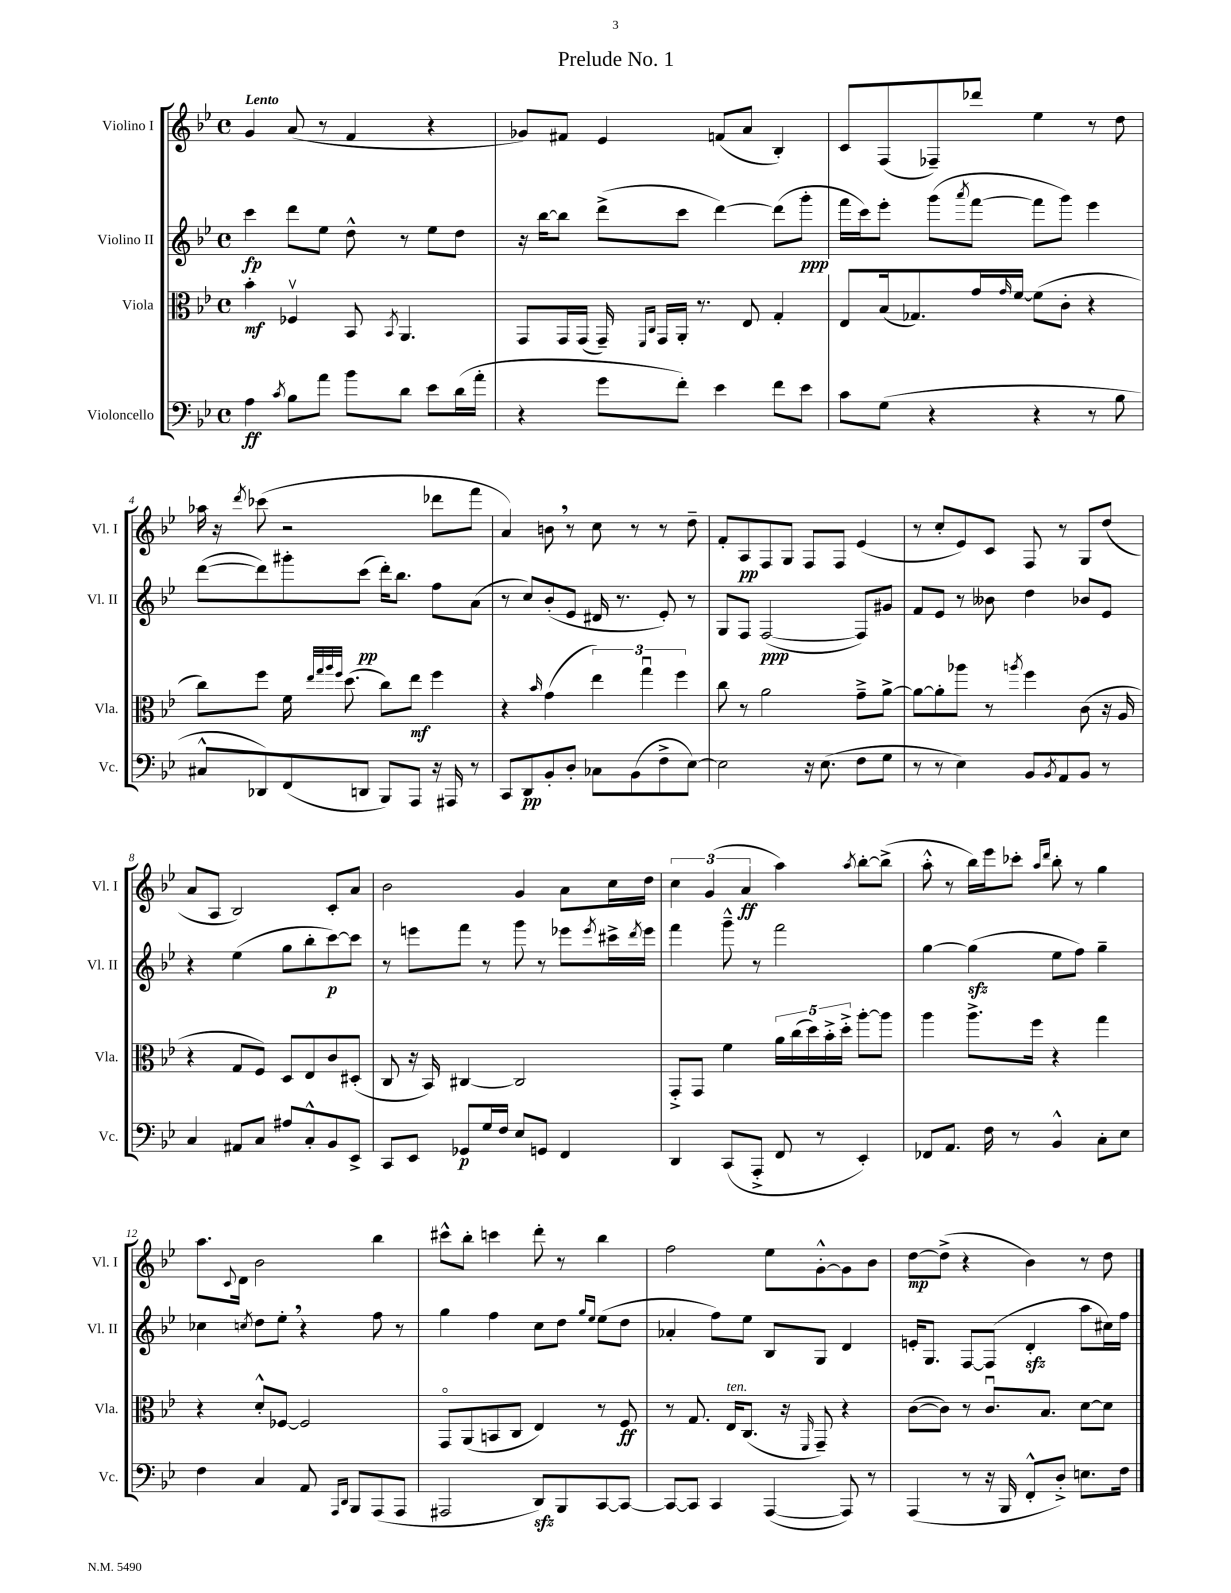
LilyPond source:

\header { title = "Prelude No. 1" }
<<
\new StaffGroup <<
\new Staff = "s0" \with { instrumentName = "Violino I" shortInstrumentName = "Vl. I" } {
    \clef treble \key bes \major \defaultTimeSignature \time 4/4 \tempo "Lento"
    g'4 a'8( r8 f'4 r4 |
    ges'8) fis'8 ees'4 f'8( a'8 bes4-.) |
    c'8 f8( fes8--) des'''8 ees''4 r8 d''8 |
    aes''16 r16 \acciaccatura { d'''8 } ces'''8( r2 des'''8 f'''8 |
    a'4) b'8 \breathe r8 c''8 r8 r8 d''8-- |
    f'8-. a8\pp f8 g8 f8 f8 ees'4( |
    r8 c''8-. ees'8) c'8 f8 r8 g8 d''8( |
    a'8 a8 bes2) c'8-. a'8 |
    bes'2 g'4 a'8 c''16 d''16 |
    \tuplet 3/2 { c''4 g'4( a'4\ff } a''4) \acciaccatura { a''8 } bes''8~-. bes''8->( |
    a''8-.-^ r8 bes''16) ees'''16 ces'''8-. \grace { a''16 d'''16 } bes''8-. r8 g''4 |
    a''8. \appoggiatura { c'8 } d'16 bes'2 bes''4 |
    cis'''8-^ bes''8-. c'''4 d'''8-. r8 bes''4 |
    f''2 ees''8 g'8~-.-^ g'8 bes'8 |
    d''8~\mp d''8->( r4 bes'4) r8 d''8 \bar "|." |
}
\new Staff = "s1" \with { instrumentName = "Violino II" shortInstrumentName = "Vl. II" } {
    \clef treble \key bes \major \defaultTimeSignature \time 4/4
    c'''4\fp d'''8 ees''8 d''8-^ r8 ees''8 d''8 |
    r16 bes''16~ bes''8 d'''8->( c'''8 d'''4~) d'''8( g'''8-.\ppp |
    f'''16 c'''16) ees'''8-. g'''8( \acciaccatura { a'''8 } f'''8~ f'''8 g'''8) ees'''4 |
    d'''8~( d'''8) gis'''8-. c'''8\pp( d'''16-.) bes''8. f''8 a'8( |
    r8 c''8) bes'8-.( ees'8 dis'16 r8. ees'8-.) r8 |
    g8 f8 f2~\ppp( f8) gis'8 |
    f'8 ees'8 r8 beses'8 d''4 bes'8 ees'8 |
    r4 ees''4( g''8 bes''8-. c'''8~\p) c'''8 |
    r8 e'''8 f'''8 r8 g'''8 r8 ees'''8 \acciaccatura { ees'''8 } cis'''16-> \acciaccatura { d'''8 } ees'''16 |
    f'''4 g'''8---^ r8 f'''2 |
    g''4~ g''4\sfz( ees''8 f''8) g''4-- |
    ces''4 \acciaccatura { c''8 } d''8 ees''8-. \breathe r4 f''8 r8 |
    g''4 f''4 c''8 d''8 \grace { g''16 ees''16 } ees''8( d''8 |
    aes'4-. f''8) ees''8 bes8 g8 d'4 |
    e'16-. g8. f8~ f8( d'4-.\sfz a''8 cis''16) f''16 \bar "|." |
}
\new Staff = "s2" \with { instrumentName = "Viola" shortInstrumentName = "Vla." } {
    \clef alto \key bes \major \defaultTimeSignature \time 4/4
    bes'4-.\mf fes4\upbow bes,8 \acciaccatura { bes,8 } a,4. |
    g,8 g,16 g,16( g,16--) \grace { f,16 c16 } g,16 a,16-. r8. ees8 g4-. |
    ees8 bes16( ges8.) g'16 \grace { g'16 } f'16~ f'8( c'8-. r4 |
    c''8) f''8 f'16 \grace { ees''32 g''32 a''32 f''32 } d''8.( c''8) ees''8\mf f''4 |
    r4 \grace { bes'16 } g'4( \tuplet 3/2 { ees''4) g''4\downbow f''4 } |
    c''8 r8 a'2 g'8---> a'8~-> |
    a'8~ a'8-. aes''8 r8 \acciaccatura { a''8 } f''4 c'8( r16 a16 |
    r4 g8 f8) d8 ees8 c'8 dis8-.( |
    c8 r16 bes,16) cis4~ cis2 |
    g,8-.-> g,8 f'4 \tuplet 5/4 { a'16 c''16( d''16) bes'16-.-> d''16-.-> } a''8~-. a''8 |
    a''4 a''8.-> f''16 r4 g''4 |
    r4 d'8-.-^ fes8~ fes2 |
    g,8\flageolet a,8( b,8 c8 ees4) r8 f8\ff |
    r8 g8. ees16^\markup { \italic "ten." } c8.( r16 \grace { f,16 } g,8--) r4 |
    c'8~( c'8) r8 c'8.\downbow bes8. d'8~ d'8 \bar "|." |
}
\new Staff = "s3" \with { instrumentName = "Violoncello" shortInstrumentName = "Vc." } {
    \clef bass \key bes \major \defaultTimeSignature \time 4/4
    a4\ff \acciaccatura { c'8 } bes8 a'8 bes'8 d'8 ees'8 d'16( a'16-. |
    r4 g'8 f'8-.) ees'4 f'8 ees'8 |
    c'8 g8( r4 r4 r8 bes8 |
    cis8-^ des,8) f,8( d,8 bes,,8) a,,8 r16 ais,,16 r8 |
    c,8 d,8\pp bes,8-. d8-. ces8 bes,8( f8-> ees8~) |
    ees2 r16 ees8.( f8 g8 |
    r8 r8 ees4) bes,8 \acciaccatura { bes,8 } a,8 bes,8 r8 |
    c4 ais,8 c8 ais8 c8-.-^ bes,8 ees,8-> |
    c,8 ees,8 ges,8\p g16 f16 ees8 g,8 f,4 |
    d,4 c,8( a,,8-.-> f,8 r8 ees,4-.) |
    fes,8 a,8. f16 r8 bes,4-^ c8-. ees8 |
    f4 c4 a,8 \grace { a,,16 d,16 } bes,,8 a,,8( a,,8 |
    ais,,2 d,8\sfz) bes,,8 c,8~ c,8~ |
    c,8~ c,8 c,4 a,,4~( a,,8) r8 |
    a,,4( r8 r16 bes,,16 f,8-.-^ d8-.->) e8. f16 \bar "|." |
}
>>
>>
